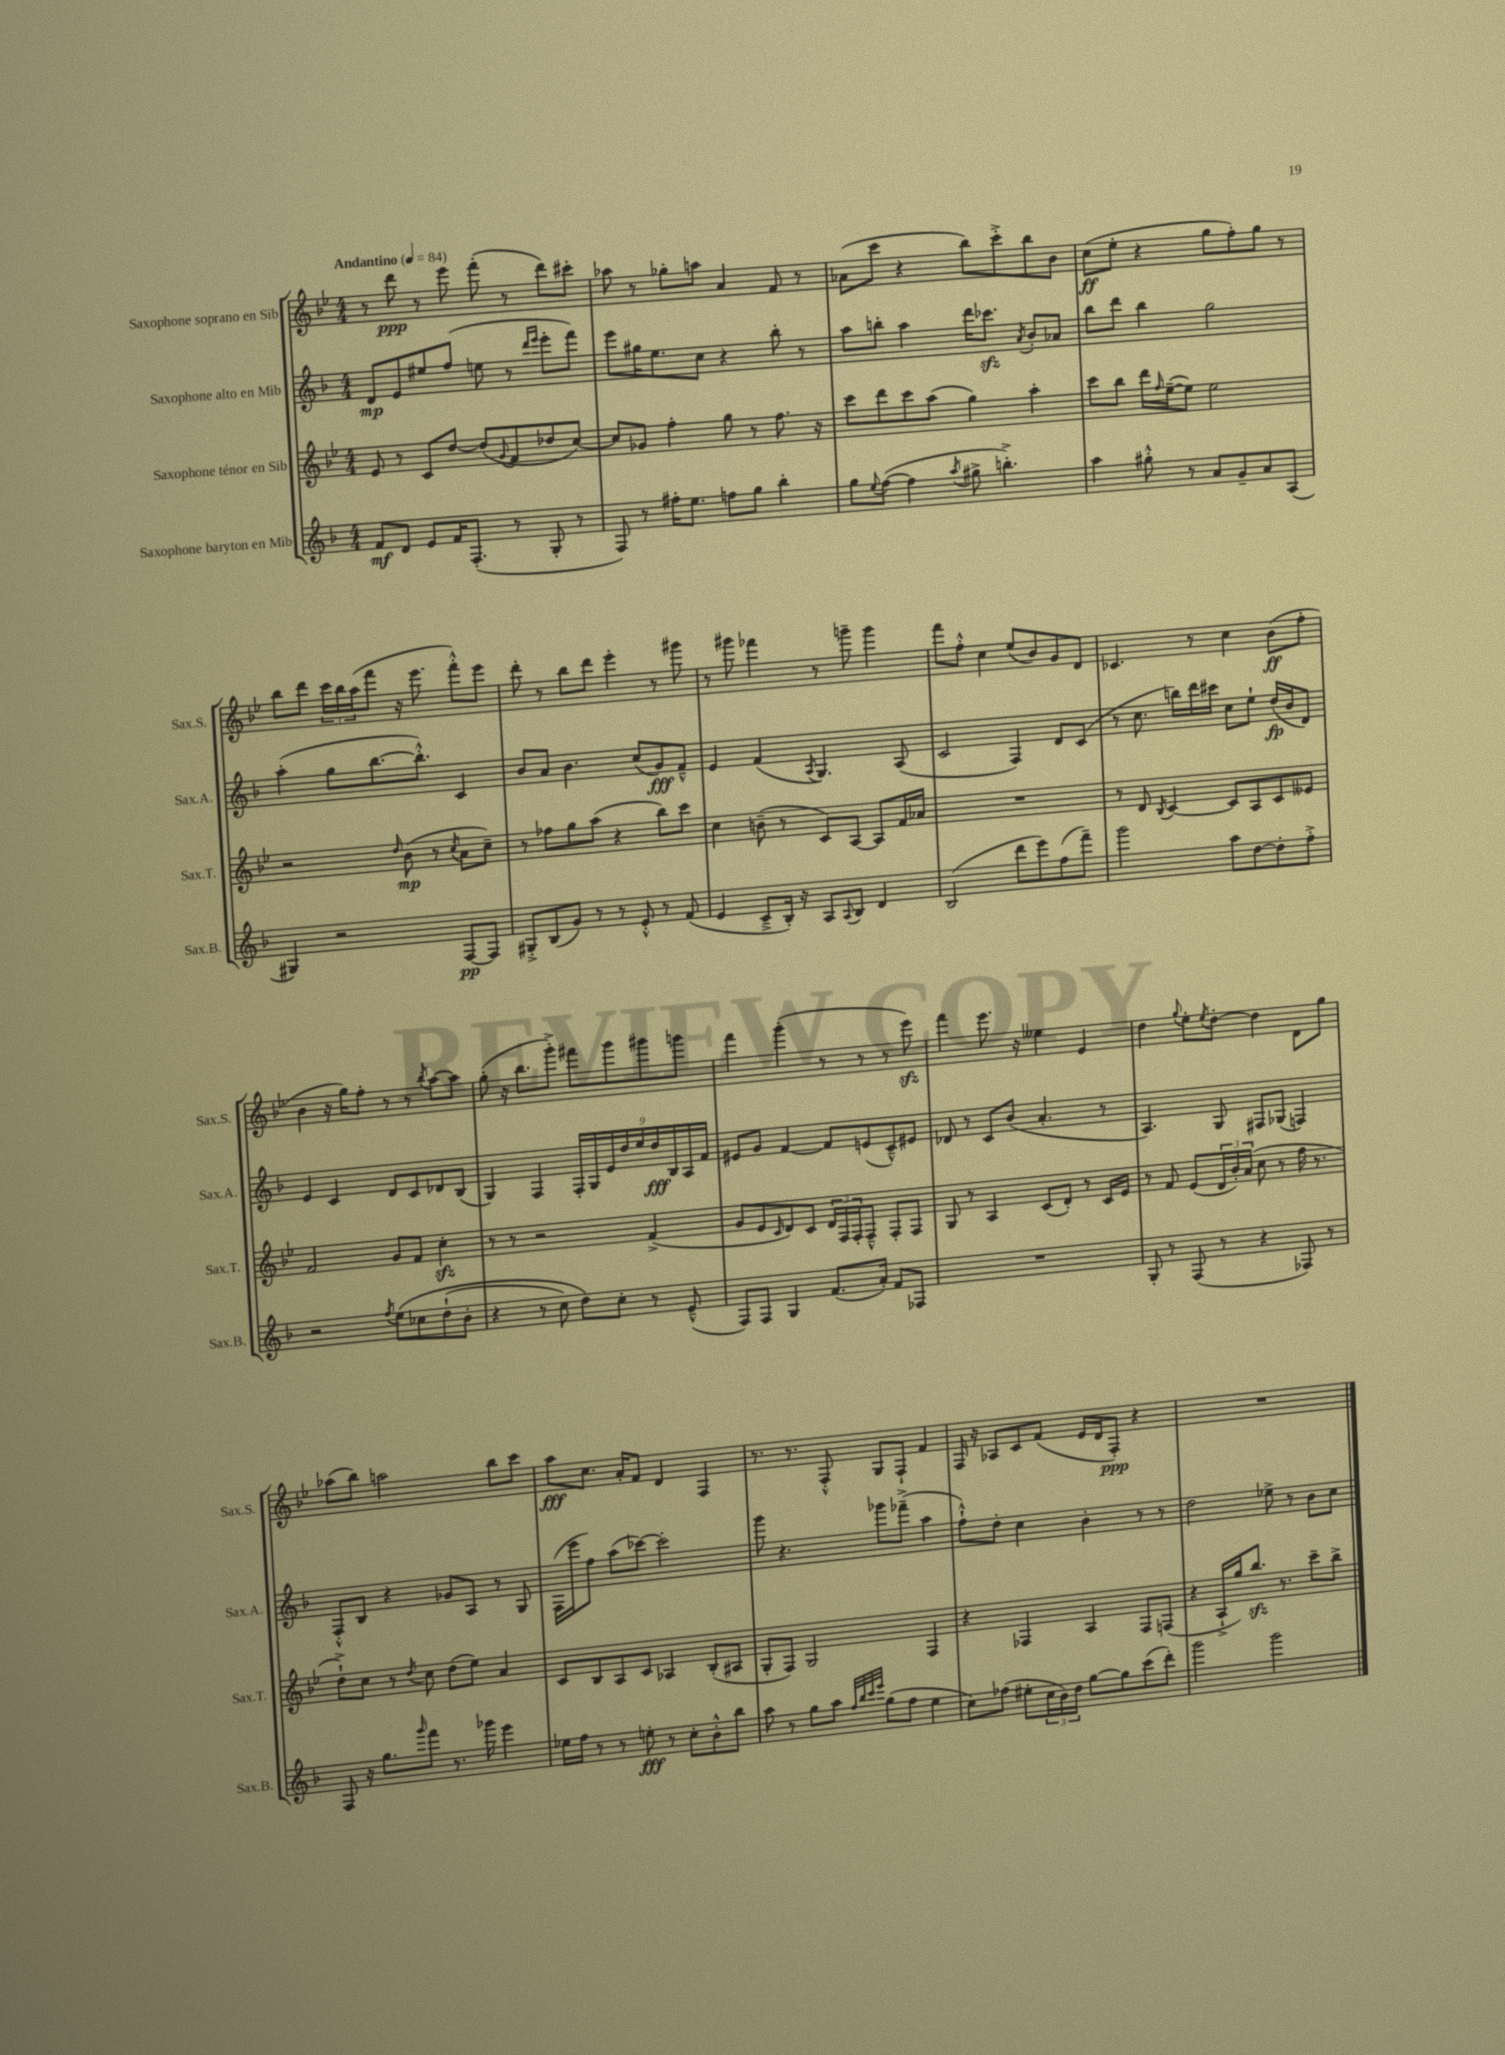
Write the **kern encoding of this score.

**kern	**kern	**kern	**kern
*staff4	*staff3	*staff2	*staff1
*clefG2	*clefG2	*clefG2	*clefG2
*k[b-]	*k[b-e-]	*k[b-]	*k[b-e-]
*M4/4	*M4/4	*M4/4	*M4/4
*MM84	*MM84	*MM84	*MM84
8f/L	8e-/	8d/L	8r
8d/J	8r	8e/	8ddd\
8e/L	8c/L	8ee#/	8r
16f/K	[8dd/J	(8ff/J	8eee-\
(8.F'/J	.	.	.
.	(8dd/]L	8ee\	(8fff'\
.	8qqg/	.	.
8r	8f/	8r	8r
.	.	16qqddd/LL	.
.	.	16qqeee/JJ	.
8G'/	8dd-/	8eee'\L	8ddd\L)
8r	[8cc/J)	8fff\J)	8ccc#'\J
=	=	=	=
8F/)	8cc/]L	8eee\L	8aa-\
8r	8g-/J	16gg#\K	8r
.	.	8.ee\	.
16ff#'\LK	4ff'\	.	8gg-'\L
8.ee\J	.	.	.
.	.	8cc\J	8aa\J
8ff\L	8gg\	4r	4a/
8gg\J	8r	.	.
4bb-'\	8.ff\	8bb-'\	8f/
.	.	8r	8r
.	16r	.	.
=	=	=	=
8gg\L	8ccc\L	8aa\L	(8a-\L
8qqee/	.	.	.
([8ff\J	8ddd\	8bb'\J	8ccc\J
4ff\]	8ccc\	4aa\	4r
.	(8aa\J	.	.
8qaa/	.	.	.
8gg#^\	4gg\)	16ddd\LK	8bb-\L)
.	.	8.ccc-\J	.
4.bb'^\)	.	.	8ccc'^\
.	.	8qa/	.
.	4aa'\	8b-'/L	8bb-\
.	.	8a-/J	8b-\J
=	=	=	=
4aa\	8ccc\L	8bb-\L	(8cc\L
.	8bb-\J	8ddd\J	8ee-'\J
8gg#'^^\	16ddd\LL	4bb-\	4r
.	16qqff/	.	.
.	([16ee-~\J	.	.
8r	8ee-\]J)	.	.
8a/L	2ee-\	2gg\	8gg\L
8g~/	.	.	8ff'\)
8a/	.	.	8gg\J
(8A/J	.	.	8r
=	=	=	=
4G#/)	2r	(4aa'\	8bb-\L
.	.	.	8ddd\J
2r	.	8gg\L	24ccc\LL
.	.	.	24bb-\
.	.	.	(24aa\J
.	.	[8.bb-\	8fff\J
.	16qqdd/	.	.
.	(8b-\	.	16r
.	.	8.bb-'^^\]J)	8.eee-\
.	8r	.	.
.	8qcc/	.	.
[8F/L	8a\L	4c/	8fff'^^\L)
8F/]J	8cc~\J)	.	8eee-\J
=	=	=	=
8G#'^/L	8r	8b-/L	8ddd'\
(8B-/	8ff-\L	8a/J	8r
8g/J)	8gg\	4.b-\	8bb-\L
8r	(8aa\J	.	8ddd\J
8r	4r	.	4eee-'\
8e'^^/	.	(8cc/L	.
8r	8bb-\L)	8g/)	8r
(8f/	8ccc\J	8f~^^/J	8ggg#\
=	=	=	=
4e/	4cc\	4e/	8r
.	.	.	8ggg#\
8c~^/L	(8b~\	(4f/	4fff-\
16B-'/Jk)	8r	.	.
16r	.	.	.
.	.	8qA/	.
8A/L	8c/L)	4.G/)	8r
8qqA/	.	.	.
8B-/J	[8A/J	.	8ggg~\
4d/	8A/]L	.	4ggg\
.	16f/L	(8A/	.
.	16a-/JJ	.	.
=	=	=	=
(2B-/	1r	2c/	8fff\L
.	.	.	8ff'^^\J
.	.	.	4cc\
8ddd\L	.	4F/)	(8ee-/L
8eee\)	.	.	8b-/)
(8ff\	.	8d/L	8g/
8fff~\J)	.	(8c/J	8d/J
=	=	=	=
2ggg\	8r	8r	4.c-/
.	8d/	8.cc\	.
.	8qB-/	.	.
.	[4c/	.	.
.	.	16bb\LL)	.
.	.	16ddd\	8r
.	.	16ccc#\JJ	.
8aa\L	8c/]L	8cc\L	4cc\
[8dd\	8A/	8ee`\J	.
8dd'\]	8c/	(16dd/LL	(8b-\L
.	.	16b-/J	.
8ff'^\J	8e--/J	8d/J)	8ff'\J
=	=	=	=
2r	2f/	4e/	4b-\
.	.	4c/	16r
.	.	.	16gg\LK)
.	.	.	8ff'\J
8qff/	.	.	.
&(8ee\L	8g/L	8d/L	8r
8cc-\	8f/J	8c/	8r
.	.	.	8qbb-/
(8dd`\	4cc'\	8d-/	[8aa\L
8b-'\J	.	(8B-/J	8aa\]J
=	=	=	=
4r	8r	4G/)	(8gg'\
.	8r	.	16r
.	.	.	8.bb-\L
8r	2r	4F/	.
8cc\)	.	.	8ggg'^\J)
8dd\L&)	.	18F'/LL	8fff#\L
.	.	18G/	.
.	.	18e/	.
8cc'\J	.	.	8ggg\
.	.	18dd/	.
.	.	18ee/	.
8r	(4f^/	.	8ggg#\
.	.	18dd/	.
.	.	18B-/	.
(8e~^^/	.	.	8ggg\J
.	.	18A/	.
.	.	18f/JJ	.
=	=	=	=
8F/L)	8g/L	8e#/L	4fff\
8F/J	8e-/	8g/J	.
.	16qqc/	.	.
4G/	8d/)	[4f/	(4ggg'\
.	8c/J	.	.
(8.f/L	24d/LL	8f/]L	8r
.	24F/	.	.
.	24F'/J	.	.
.	8F~^^/J	(8e/	8r
16a'/Jk)	.	.	.
8f/L	8F'/L	8c~^^/)	8r
8F-/J	8F/J	8e#/J	8eee-\)
=	=	=	=
1r	8G/	8d-/	4fff\
.	8r	8r	.
.	4A/	8c/L	8.eee-\
.	.	(8b-/J	.
.	.	.	16r
.	(8c/L	4.a'/	4ee--\
.	8d'/J)	.	.
.	8r	.	4e-/
.	16c/LL	8r	.
.	16e-/JJ	.	.
=	=	=	=
8G'/	8r	4.A/)	4dd\
8r	8f/	.	.
.	.	.	8qqgg/
(8F/	(8e-/L	.	8ee-'\L
.	.	.	8qee-/
8r	24d/L	8G/	[8dd'\J
.	24b-'/)	.	.
.	(24a/JJ	.	.
4r	8cc\	8F#/L	4dd\]
.	8r	(8G-/J	.
8F-/)	16ff\	4F/)	8d\L
.	8.r	.	.
8r	.	.	8gg\J
=	=	=	=
8F/	8dd`^\L)	8F'^^/L	(8aa-\L
16r	8cc\J	8B-/J	8bb-\J)
8.gg\L	.	.	.
.	8r	4r	2aa\
16qqggg/	8qdd/	.	.
8fff\J	8cc\	.	.
8.r	(8dd\L	8g-/L	.
.	8ee-\J)	8A/J	.
16ggg-\	.	.	.
4eee\	4a/	8r	8bb-\L
.	.	8G/	8ccc\J
=	=	=	=
16ee-\LL	8c/L	(16F\LL	8aa\L
16ff\JJ	.	16eee\J	.
8r	8B-/	8ff\J)	8.cc\J
8r	8A/	(8aa\L	.
.	.	.	16a'/LK
8ee'\	8c/J	[8ccc-\J)	8f/J
8r	4A-/	2ccc-'\]	4d/
8cc'\L	.	.	.
8b-'^^\	(8B-'/L	.	4F/
8bb-\J	8A#/J	.	.
=	=	=	=
8aa\	8G'/L	8ggg\	8.r
8r	8F/J)	4.r	.
.	.	.	8.r
8gg\L	2G/	.	.
8aa\J	.	.	8F'^^/
32qqff/LLL	.	.	.
32qqbb-/	.	.	.
32qqccc/	.	.	.
32qqeee/JJJ	.	.	.
(8gg\L	.	8ggg-\L	8G/L
8ff\J	.	(8fff-~^\J	8F`/J
4ee\	4F/	4aa\	4f/
=	=	=	=
8cc\L)	4r	8ff`^^\L)	16F/
.	.	.	16r
(8ff-\J	.	8dd'\J	8A-/L
8ee#'\L	4F-/	4cc\	8c/
24cc\L	.	.	(8f/J
24b-\)	.	.	.
24dd\JJ	.	.	.
[8gg\L	4A/	4b-'\	16e-/LL
.	.	.	16d/J
8gg\]	.	.	8F'/J)
(8ccc\	8F-/L	8r	4r
8ddd'\J)	(8F/J	8r	.
=	=	=	=
2ggg\	4r	2dd\	1r
.	16A`^/LL	.	.
.	16gg/J)	.	.
.	8.bb-/J	.	.
2ggg\	.	8ee-^\	.
.	8.r	.	.
.	.	8r	.
.	8ccc~\L	8b-\L	.
.	8bb-^\J	8cc\J	.
==	==	==	==
*-	*-	*-	*-
